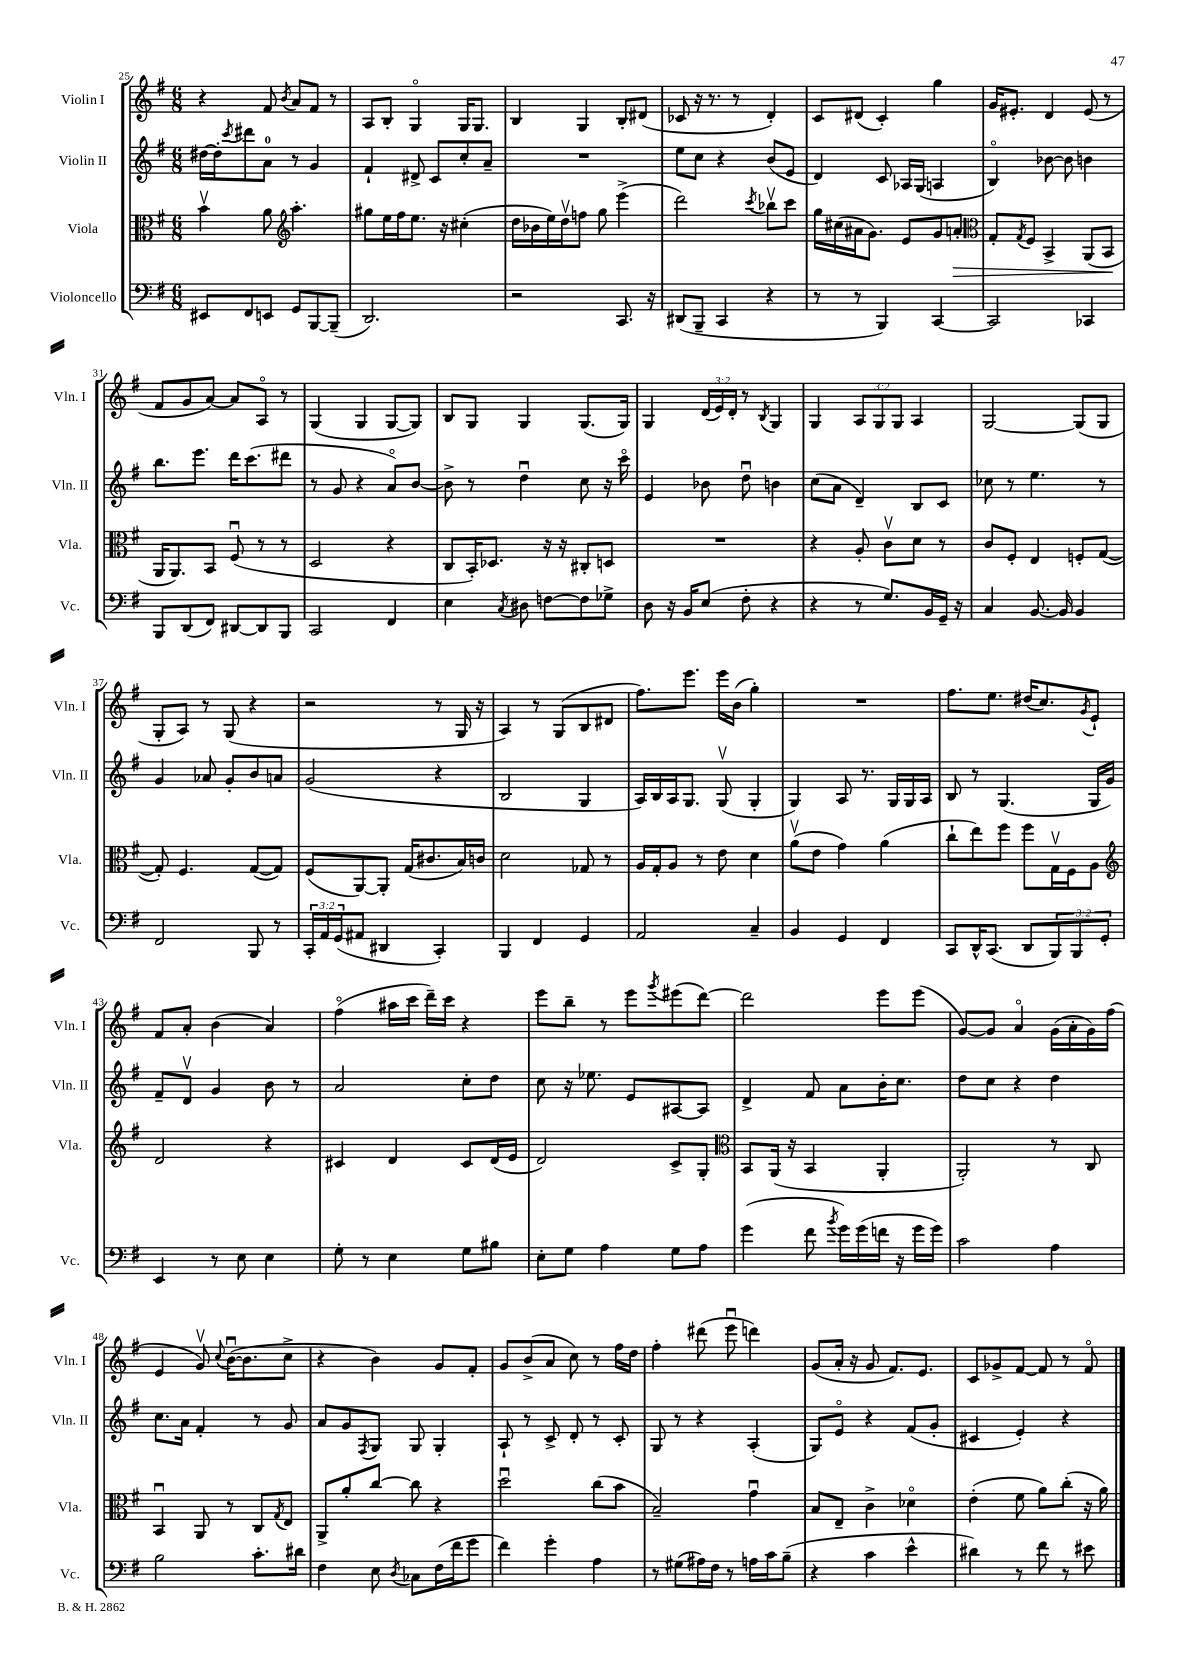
<<
\new StaffGroup <<
\new Staff = "s0" \with { instrumentName = "Violin I" shortInstrumentName = "Vln. I" } {
    \clef treble \key g \major \numericTimeSignature \time 6/8 \override Staff.TupletNumber.text = #tuplet-number::calc-fraction-text
    r4 fis'8 \acciaccatura { b'8 } a'8 fis'8 r8 |
    a8 b8-. g4\flageolet g16 g8. |
    b4 g4 b8-. dis'8( |
    ces'8 r16 r8. r8 d'4-.) |
    c'8 dis'8( c'4-.) g''4 |
    g'16 eis'8.-. d'4 eis'8( r8 |
    fis'8 g'8 a'8~) a'8 a8\flageolet r8 |
    g4( g4 g8~ g8) |
    b8 g8 g4 g8.( g16) |
    g4 \tuplet 3/2 { d'16( e'16) d'16-. } r8 \acciaccatura { b8 } g4 |
    g4 \tuplet 3/2 { a8 g8 g8 } a4 |
    g2~ g8( g8 |
    g8-. a8) r8 g8( r4 |
    r2 r8 g16 r16 |
    a4) r8 g8( b8 dis'8 |
    fis''8.) e'''8. e'''16 b'16( g''4-.) |
    R2. |
    fis''8. e''8. dis''16( c''8.) \acciaccatura { g'8 } e'8-! |
    fis'8 a'8-. b'4( a'4) |
    fis''4\flageolet( ais''16 c'''16 d'''16--) c'''16 r4 |
    e'''8 b''8-- r8 e'''8 \acciaccatura { g'''8 } eis'''8( d'''8~) |
    d'''2 e'''8 e'''8( |
    g'8~) g'8 a'4\flageolet g'16( a'16-. g'16) fis''16( |
    e'4 g'8\upbow) \appoggiatura { c''8 } b'16~\downbow( b'8. c''8-> |
    r4 b'4) g'8 fis'8-. |
    g'8 b'8->( a'8 c''8) r8 fis''16 d''16 |
    fis''4-. dis'''8( e'''8\downbow d'''4) |
    g'8( a'16-. r16 g'8 fis'8.) e'8. |
    c'8 ges'8-> fis'8~ fis'8 r8 fis'8\flageolet \bar "|." |
}
\new Staff = "s1" \with { instrumentName = "Violin II" shortInstrumentName = "Vln. II" } {
    \clef treble \key g \major \numericTimeSignature \time 6/8
    dis''16~ dis''16-. \acciaccatura { c'''8 } dis'''8 a'8-0 r8 g'4 |
    fis'4-! dis'8-> c'8 c''8-. a'8-- |
    R2. |
    e''8 c''8 r4 b'8( e'8 |
    d'4) c'8 aes16 g16( a4 |
    b4\flageolet) bes'8~ bes'8 b'4 |
    b''8. e'''8. d'''16 c'''8.( dis'''8 |
    r8 g'8 r4 a'8\flageolet) b'8~ |
    b'8-> r8 d''4\downbow c''8 r16 c'''16\flageolet |
    e'4 bes'8 d''8\downbow b'4 |
    c''8( a'8 d'4--) b8 c'8 |
    ces''8 r8 e''4. r8 |
    g'4 aes'8 g'8-. b'8 a'8 |
    g'2( r4 |
    b2 g4 |
    a16) b16 a16 g8. g8\upbow( g4-. |
    g4) a8 r8. g16 g16 a16 |
    b8 r8 g4.( g16 g'16) |
    fis'8-- d'8\upbow g'4 b'8 r8 |
    a'2 c''8-. d''8 |
    c''8 r16 ees''8. e'8 ais8~ ais8 |
    d'4-> fis'8 a'8 b'16-. c''8. |
    d''8 c''8 r4 d''4 |
    c''8. a'16 fis'4-. r8 g'8 |
    a'8 g'8 \acciaccatura { fis8 } g8 g8 g4-. |
    a8-! r8 c'8-> d'8-. r8 c'8-. |
    g8 r8 r4 a4-.( |
    g8) e'8\flageolet r4 fis'8( g'8-. |
    cis'4 e'4-.) r4 \bar "|." |
}
\new Staff = "s2" \with { instrumentName = "Viola" shortInstrumentName = "Vla." } {
    \clef alto \key g \major \numericTimeSignature \time 6/8
    b'4\upbow a'8 \clef treble a''4.-. |
    gis''8 e''16 fis''16 e''8. r16 cis''4-.( |
    d''16 bes'16 e''16) d''16\upbow f''8 g''8 e'''4->( |
    d'''2) \acciaccatura { c'''8 } bes''8\upbow c'''8 |
    g''16 cis''16( ais'16 g'8.) e'8 g'8 a'8-.\> |
    \clef alto g8-. \acciaccatura { g8 } fis8 b,4-> a,8( b,8\! |
    a,16 a,8.) b,8 fis8\downbow( r8 r8 |
    d2 r4 |
    c8 b,16-.) des8. r16 r16 cis8-. d8 |
    R2. |
    r4 a8-. c'8\upbow d'8 r8 |
    c'8 fis8-. e4 f8-. g8~( |
    g8-.) fis4. g8~( g8) |
    fis8( a,8~) a,8-. g16( cis'8. b16) c'16 |
    d'2 ges8 r8 |
    a16 g16-. a8 r8 e'8 d'4 |
    a'8\upbow( e'8 g'4) a'4( |
    c''8-! e''8) fis''8 fis''8 g16\upbow fis16 a8 |
    \clef treble d'2 r4 |
    cis'4 d'4 cis'8 d'16( e'16 |
    d'2) c'8-> g8-. |
    \clef alto b,8 a,16( r16 b,4 a,4-. |
    a,2-.) r8 c8 |
    b,4\downbow a,8 r8 c8 \acciaccatura { g8 } e8 |
    a,8-> a'8-. c''8~ c''8 r4 |
    d''2\downbow c''8( b'8 |
    b2--) g'4\downbow |
    b8 e8-- c'4-> des'4\flageolet |
    e'4-.( fis'8 a'8) c''8-.( r16 a'16) \bar "|." |
}
\new Staff = "s3" \with { instrumentName = "Violoncello" shortInstrumentName = "Vc." } {
    \clef bass \key g \major \numericTimeSignature \time 6/8 \override Staff.TupletNumber.text = #tuplet-number::calc-fraction-text
    eis,8 fis,8 e,8 g,8 b,,8~ b,,8--( |
    d,2.) |
    r2 c,8. r16 |
    dis,8( b,,8-- c,4 r4 |
    r8 r8 b,,4) c,4~ |
    c,2 ces,4 |
    b,,8 d,8( fis,8) dis,8~ dis,8 b,,8 |
    c,2 fis,4 |
    e4 \acciaccatura { c8 } dis8 f8~ f8 ges8-> |
    d8 r16 b,16 e8( fis8-. r4 |
    r4 r8 g8.) b,16 g,16-- r16 |
    c4 b,8.~ b,16 b,4 |
    fis,2 b,,8 r8 |
    \tuplet 3/2 { c,16-. a,16 g,16( } ais,8 dis,4 c,4-.) |
    b,,4 fis,4 g,4 |
    a,2 c4-- |
    b,4 g,4 fis,4 |
    c,8 d,16-^ c,8.( d,8 \tuplet 3/2 { b,,8) b,,8 g,8-. } |
    e,4 r8 e8 e4 |
    g8-. r8 e4 g8 bis8 |
    e8-. g8 a4 g8 a8 |
    g'4( fis'8 \acciaccatura { b'8 } g'16) g'16( f'16 r16 g'16 g'16) |
    c'2 a4 |
    b2 c'8.-. dis'16 |
    fis4 e8 \acciaccatura { d8 } ces8 fis16( fis'16 g'8 |
    fis'4) g'4-. a4 |
    r8 gis8( ais16) fis16 r8 a16 c'16 b8--( |
    r4 c'4 e'4-^ |
    dis'4) r8 fis'8 r8 eis'8 \bar "|." |
}
>>
>>
\layout { \context { \Score currentBarNumber = #25 } }
